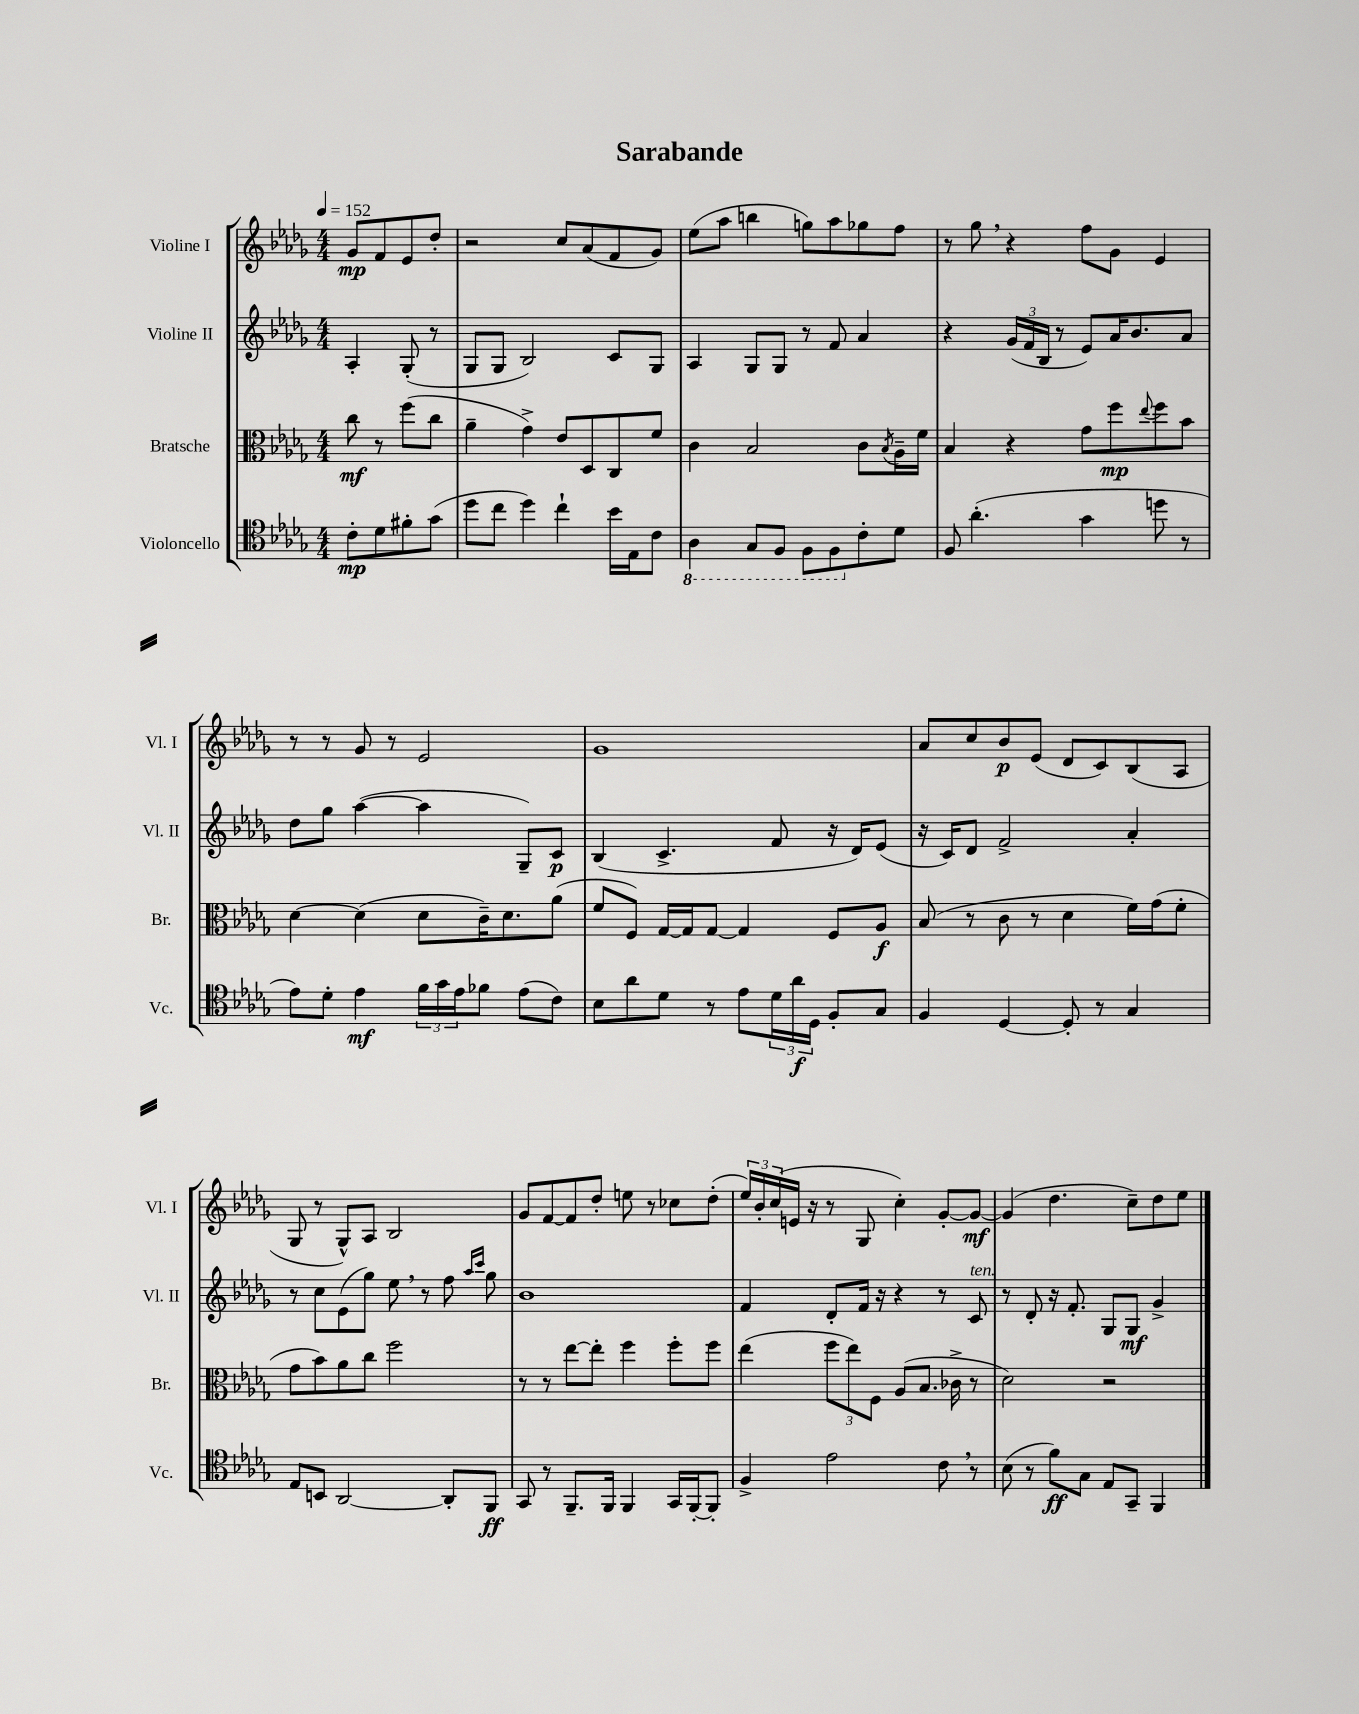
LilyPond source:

\header { title = "Sarabande" }
<<
\new StaffGroup <<
\new Staff = "s0" \with { instrumentName = "Violine I" shortInstrumentName = "Vl. I" } {
    \clef treble \key des \major \numericTimeSignature \time 4/4 \partial 2 \tempo 4 = 152
    ges'8\mp f'8 ees'8 des''8-. |
    r2 c''8 aes'8( f'8 ges'8) |
    ees''8( aes''8 b''4 g''8) aes''8 ges''8 f''8 |
    r8 ges''8 \breathe r4 f''8 ges'8 ees'4 |
    r8 r8 ges'8 r8 ees'2 |
    ges'1 |
    aes'8 c''8 bes'8\p ees'8( des'8 c'8) bes8( aes8 |
    ges8 r8 ges8-^) aes8 bes2 |
    ges'8 f'8~ f'8 des''8-. e''8 r8 ces''8 des''8-.( |
    \tuplet 3/2 { ees''16) bes'16-. c''16( } e'16 r16 r8 ges8 c''4-.) ges'8~-. ges'8~\mf |
    ges'4( des''4. c''8--) des''8 ees''8 \bar "|." |
}
\new Staff = "s1" \with { instrumentName = "Violine II" shortInstrumentName = "Vl. II" } {
    \clef treble \key des \major \numericTimeSignature \time 4/4 \partial 2
    aes4-. ges8-.( r8 |
    ges8 ges8 bes2) c'8 ges8 |
    aes4 ges8 ges8 r8 f'8 aes'4 |
    r4 \tuplet 3/2 { ges'16( f'16 bes16 } r8 ees'8) aes'16 bes'8. aes'8 |
    des''8 ges''8 aes''4~( aes''4 ges8--) c'8\p |
    bes4( c'4.-> f'8 r16 des'16) ees'8( |
    r16 c'16) des'8 f'2-> aes'4-. |
    r8 c''8 ees'8( ges''8) ees''8 \breathe r8 f''8 \grace { aes''16 c'''16 } ges''8 |
    bes'1 |
    f'4 des'8-. f'16 r16 r4 r8 c'8^\markup { \italic "ten." } |
    r8 des'8-. r16 f'8.-. ges8 ges8\mf ges'4-> \bar "|." |
}
\new Staff = "s2" \with { instrumentName = "Bratsche" shortInstrumentName = "Br." } {
    \clef alto \key des \major \numericTimeSignature \time 4/4 \partial 2
    c''8\mf r8 f''8( c''8 |
    aes'4-- ges'4->) ees'8 des8 c8 f'8 |
    c'4 bes2 c'8 \acciaccatura { bes8 } aes16-- f'16 |
    bes4 r4 ges'8 f''8\mp \appoggiatura { ees''8 } f''8 bes'8 |
    des'4~ des'4( des'8 c'16--) des'8. aes'8( |
    f'8 f8) ges16~ ges16 ges8~ ges4 f8 aes8\f |
    bes8( r8 c'8 r8 des'4 f'16) ges'16( f'8-. |
    ges'8 bes'8) aes'8 c''8 f''2 |
    r8 r8 ees''8~ ees''8-. f''4 f''8-. f''8 |
    ees''4( \tuplet 3/2 { f''8 ees''8) f8 } aes8( bes8. ces'16-> r8 |
    des'2) r2 \bar "|." |
}
\new Staff = "s3" \with { instrumentName = "Violoncello" shortInstrumentName = "Vc." } {
    \clef tenor \key des \major \numericTimeSignature \time 4/4 \partial 2
    c'8-.\mp des'8 fis'8-. ges'8( |
    des''8 c''8 des''4) c''4-! bes'16 ees16 c'8 |
    \ottava #-1 aes,4 ges,8 f,8 f,8 f,8 \ottava #0 c'8-. des'8 |
    f8 aes'4.-.( ges'4 d''8 r8 |
    ees'8) des'8-. ees'4\mf \tuplet 3/2 { f'16 ges'16 ees'16 } fes'8 ees'8( c'8) |
    bes8 aes'8 des'8 r8 ees'8 \tuplet 3/2 { des'16 aes'16\f des16 } f8-. ges8 |
    f4 des4~ des8-. r8 ges4 |
    ees8 b,8 aes,2~ aes,8-. f,8\ff |
    ges,8 r8 f,8.-- f,16 f,4 ges,16 f,16~-. f,8-. |
    f4-> ees'2 c'8 \breathe r8 |
    bes8( r8 f'8\ff) ges8 ees8 ges,8-- f,4 \bar "|." |
}
>>
>>
\layout { \context { \Score \remove "Bar_number_engraver" } }
